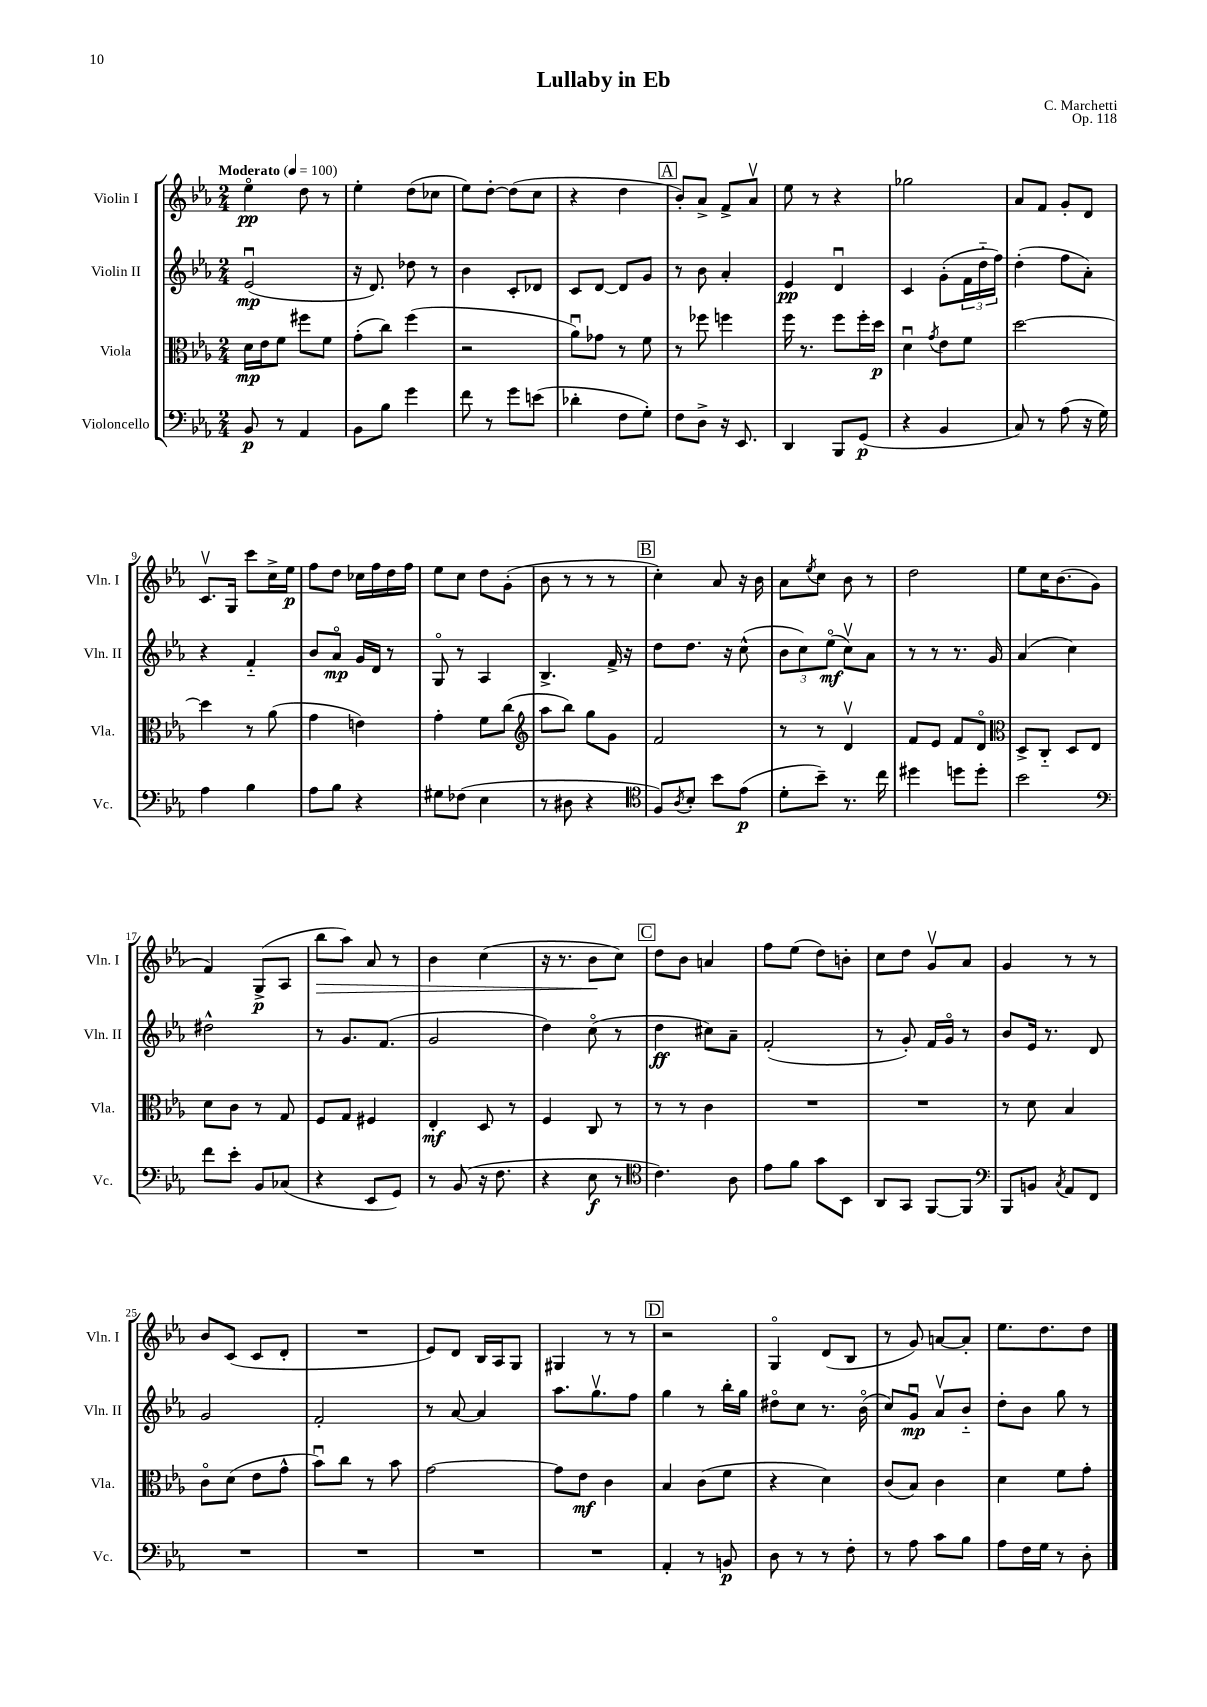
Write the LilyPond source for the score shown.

\header { title = "Lullaby in Eb" composer = "C. Marchetti" opus = "Op. 118" }
<<
\new StaffGroup <<
\new Staff = "s0" \with { instrumentName = "Violin I" shortInstrumentName = "Vln. I" } {
    \clef treble \key ees \major \numericTimeSignature \time 2/4 \tempo "Moderato" 4 = 100
    ees''4\flageolet\pp d''8 r8 |
    ees''4-. d''8( ces''8 |
    ees''8) d''8~-. d''8( c''8 |
    r4 d''4 |
    \mark \markup { \box "A" } bes'8-.) aes'8-> f'8-> aes'8\upbow |
    ees''8 r8 r4 |
    ges''2 |
    aes'8 f'8 g'8-. d'8 |
    c'8.\upbow g16 c'''8 c''16-> ees''16\p |
    f''8 d''8 ces''16 f''16 d''16 f''16 |
    ees''8 c''8 d''8 g'8-.( |
    bes'8 r8 r8 r8 |
    \mark \markup { \box "B" } c''4-.) aes'8 r16 bes'16 |
    aes'8 \acciaccatura { ees''8 } c''8 bes'8 r8 |
    d''2 |
    ees''8 c''16 bes'8.( g'8 |
    f'4) g8->\p( aes8 |
    bes''8\> aes''8) aes'8 r8 |
    bes'4 c''4( |
    r16 r8. bes'8\! c''8) |
    \mark \markup { \box "C" } d''8 bes'8 a'4 |
    f''8 ees''8( d''8) b'8-. |
    c''8 d''8 g'8\upbow aes'8 |
    g'4 r8 r8 |
    bes'8 c'8( c'8 d'8-. |
    R2 |
    ees'8) d'8 bes16 aes16 g8 |
    gis4 r8 r8 |
    \mark \markup { \box "D" } r2 |
    g4\flageolet d'8( bes8 |
    r8 g'8) a'8~ a'8-. |
    ees''8. d''8. d''8 \bar "|." |
}
\new Staff = "s1" \with { instrumentName = "Violin II" shortInstrumentName = "Vln. II" } {
    \clef treble \key ees \major \numericTimeSignature \time 2/4
    ees'2\downbow\mp( |
    r16 d'8.) des''8 r8 |
    bes'4 c'8-. des'8 |
    c'8 d'8~ d'8 g'8 |
    \mark \markup { \box "A" } r8 bes'8 aes'4-. |
    ees'4\pp d'4\downbow |
    c'4 g'8-.( \tuplet 3/2 { f'16 d''16-_ f''16) } |
    d''4-.( f''8 aes'8-.) |
    r4 f'4-_ |
    bes'8 aes'8\flageolet\mp g'16 d'16 r8 |
    g8\flageolet r8 aes4 |
    bes4.-> f'16-> r16 |
    \mark \markup { \box "B" } d''8 d''8. r16 c''8-^( |
    \tuplet 3/2 { bes'8 c''8) ees''8\flageolet\mf( } c''8\upbow) aes'8 |
    r8 r8 r8. g'16 |
    aes'4( c''4) |
    dis''2-^ |
    r8 g'8. f'8.( |
    g'2 |
    d''4) c''8\flageolet( r8 |
    \mark \markup { \box "C" } d''4\ff cis''8) aes'8-- |
    f'2-.( |
    r8 g'8-.) f'16 g'16\flageolet r8 |
    bes'8 ees'16 r8. d'8 |
    g'2 |
    f'2-. |
    r8 aes'8~ aes'4 |
    aes''8. g''8.\upbow f''8 |
    \mark \markup { \box "D" } g''4 r8 bes''16-. g''16 |
    dis''8\flageolet c''8 r8. bes'16\flageolet( |
    c''8) g'8\downbow\mp aes'8\upbow bes'8-_ |
    d''8-. bes'8 g''8 r8 \bar "|." |
}
\new Staff = "s2" \with { instrumentName = "Viola" shortInstrumentName = "Vla." } {
    \clef alto \key ees \major \numericTimeSignature \time 2/4
    d'16\mp ees'16 f'8 fis''8 f'8 |
    g'8-.( c''8) f''4( |
    r2 |
    aes'8\downbow) ges'8 r8 f'8 |
    \mark \markup { \box "A" } r8 fes''8 f''4 |
    f''16 r8. f''8 f''16-. d''16\p |
    d'4\downbow \acciaccatura { g'8 } ees'8 f'8 |
    d''2~ |
    d''4 r8 aes'8( |
    g'4 e'4) |
    g'4-. f'8 c''8( |
    \clef treble aes''8 bes''8) g''8 g'8 |
    \mark \markup { \box "B" } f'2 |
    r8 r8 d'4\upbow |
    f'8 ees'8 f'8 d'8\flageolet |
    \clef alto d8-> c8-_ d8 ees8 |
    d'8 c'8 r8 g8 |
    f8 g8 fis4 |
    ees4-.\mf d8 r8 |
    f4 c8 r8 |
    \mark \markup { \box "C" } r8 r8 c'4 |
    R2 |
    R2 |
    r8 d'8 bes4 |
    c'8\flageolet d'8( ees'8 g'8-^ |
    bes'8\downbow) c''8 r8 bes'8 |
    g'2~ |
    g'8 ees'8\mf c'4 |
    \mark \markup { \box "D" } bes4 c'8( f'8 |
    r4 d'4) |
    c'8( bes8) c'4 |
    d'4 f'8 g'8-. \bar "|." |
}
\new Staff = "s3" \with { instrumentName = "Violoncello" shortInstrumentName = "Vc." } {
    \clef bass \key ees \major \numericTimeSignature \time 2/4
    bes,8\p r8 aes,4 |
    bes,8 bes8 g'4 |
    f'8 r8 g'8 e'8( |
    des'4-. f8 g8-.) |
    \mark \markup { \box "A" } f8 d8-> r16 ees,8. |
    d,4 bes,,8 g,8\p( |
    r4 bes,4 |
    c8) r8 aes8( r16 g16) |
    aes4 bes4 |
    aes8 bes8 r4 |
    gis8 fes8( ees4 |
    r8 dis8 r4 |
    \mark \markup { \box "B" } \clef tenor f8) \acciaccatura { aes8 } bes8-. bes'8 ees'8\p( |
    d'8-. bes'8--) r8. c''16 |
    dis''4 d''8 d''8-. |
    bes'2 |
    \clef bass f'8 ees'8-. bes,8 ces8( |
    r4 ees,8 g,8) |
    r8 bes,8( r16 f8. |
    r4 ees8\f r8 |
    \mark \markup { \box "C" } \clef tenor c'4.) aes8 |
    ees'8 f'8 g'8 bes,8 |
    aes,8 g,8 f,8~ f,8 |
    \clef bass bes,,8 b,8 \acciaccatura { c8 } aes,8 f,8 |
    R2 |
    R2 |
    R2 |
    R2 |
    \mark \markup { \box "D" } aes,4-. r8 b,8\p |
    d8 r8 r8 f8-. |
    r8 aes8 c'8 bes8 |
    aes8 f16 g16 r8 d8-. \bar "|." |
}
>>
>>
